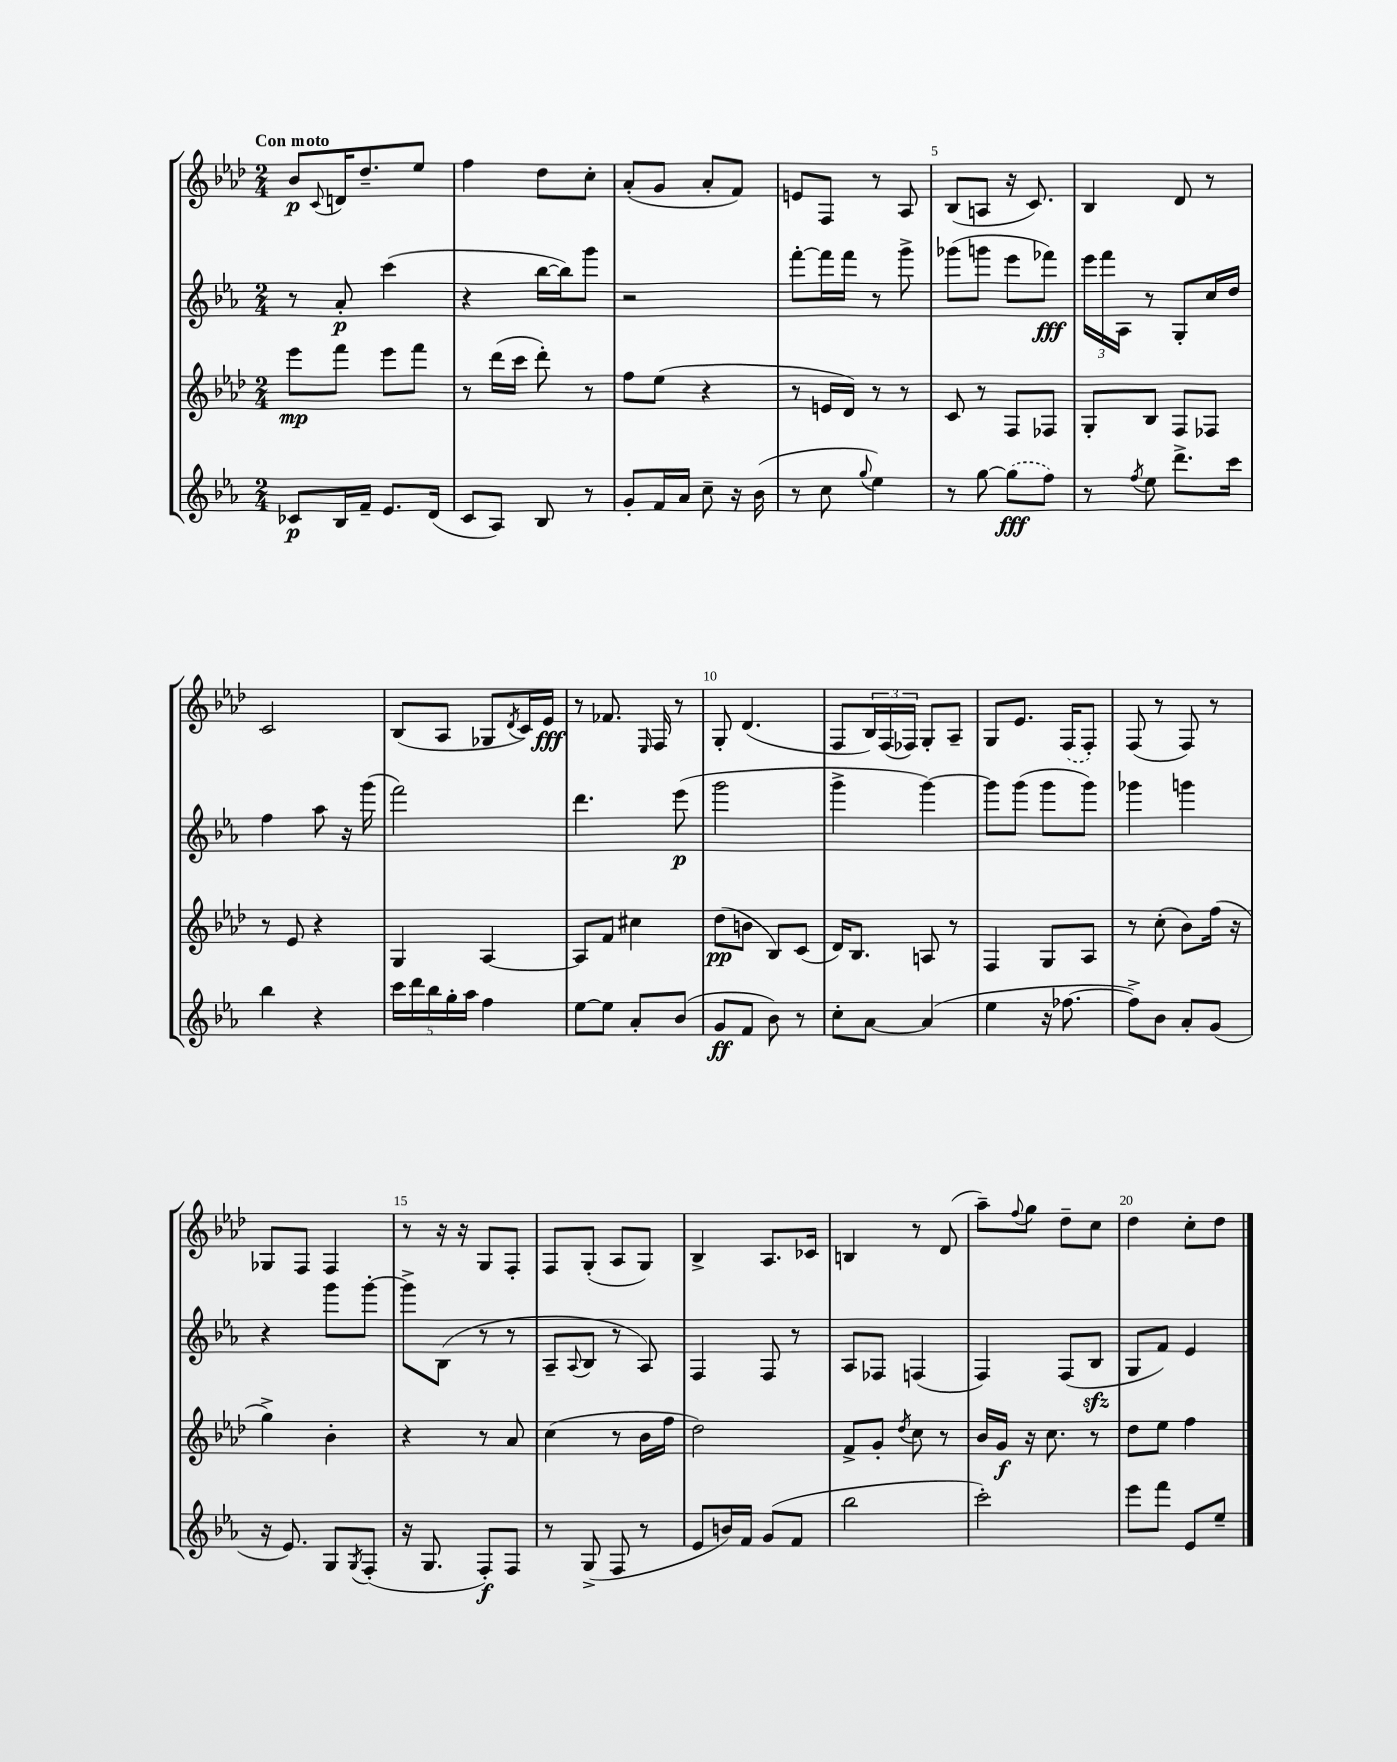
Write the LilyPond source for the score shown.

<<
\new StaffGroup <<
\new Staff = "s0" {
    \clef treble \key aes \major \numericTimeSignature \time 2/4 \tempo "Con moto"
    bes'8\p \appoggiatura { c'8 } d'16 des''8.-- ees''8 |
    f''4 des''8 c''8-. |
    aes'8-.( g'8 aes'8-. f'8) |
    e'8 f8 r8 aes8 |
    bes8( a8 r16 c'8.) |
    bes4 des'8 r8 |
    c'2 |
    bes8( aes8 ges8 \acciaccatura { des'8 } c'16) ees'16\fff |
    r8 fes'8. \grace { ees16 } f16 r8 |
    g8-. des'4.( |
    f8 \tuplet 3/2 { bes16) f16( fes16) } g8-. aes8-- |
    g8 ees'8. \once \slurDashed f16( f8-.) |
    f8( r8 f8) r8 |
    ges8 f8 f4 |
    r8 r16 r16 g8 f8-. |
    f8 g8-.( aes8 g8) |
    bes4-> aes8. ces'16 |
    b4 r8 des'8( |
    aes''8--) \appoggiatura { f''8 } g''8 des''8-- c''8 |
    des''4 c''8-. des''8 \bar "|." |
}
\new Staff = "s1" {
    \clef treble \key ees \major \numericTimeSignature \time 2/4
    r8 aes'8-.\p c'''4( |
    r4 bes''16~ bes''16) g'''8 |
    r2 |
    f'''8~-. f'''16 f'''16 r8 g'''8-> |
    ges'''8( g'''8 ees'''8 fes'''8\fff) |
    \tuplet 3/2 { ees'''16 f'''16 aes16 } r8 g8-. c''16 d''16 |
    f''4 aes''8 r16 g'''16( |
    f'''2) |
    d'''4. ees'''8\p( |
    g'''2 |
    g'''4-> g'''4~) |
    g'''8 g'''8( g'''8 g'''8) |
    ges'''4 g'''4 |
    r4 g'''8 g'''8~-. |
    g'''8-> bes8( r8 r8 |
    aes8-- \appoggiatura { aes8 } bes8 r8 aes8) |
    f4 f8 r8 |
    aes8 fes8 f4( |
    f4) f8( bes8\sfz |
    g8 f'8) ees'4 \bar "|." |
}
\new Staff = "s2" {
    \clef treble \key aes \major \numericTimeSignature \time 2/4
    ees'''8\mp f'''8 ees'''8 f'''8 |
    r8 des'''16( c'''16 des'''8-.) r8 |
    f''8 ees''8( r4 |
    r8 e'16 des'16) r8 r8 |
    c'8 r8 f8 fes8 |
    g8-. bes8 f8 fes8 |
    r8 ees'8 r4 |
    g4 aes4~ |
    aes8 f'8 cis''4 |
    des''8\pp( b'8 bes8) c'8( |
    des'16) bes8. a8 r8 |
    f4 g8 aes8 |
    r8 c''8-.( bes'8) f''16( r16 |
    g''4->) bes'4-. |
    r4 r8 aes'8 |
    c''4( r8 bes'16 f''16 |
    des''2) |
    f'8-> g'8-. \acciaccatura { des''8 } c''8 r8 |
    bes'16 g'16\f r16 c''8. r8 |
    des''8 ees''8 f''4 \bar "|." |
}
\new Staff = "s3" {
    \clef treble \key ees \major \numericTimeSignature \time 2/4
    ces'8\p bes16 f'16-- ees'8. d'16( |
    c'8 aes8) bes8 r8 |
    g'8-. f'16 aes'16 c''8-- r16 bes'16( |
    r8 c''8 \appoggiatura { g''8 } ees''4) |
    r8 g''8~ \once \slurDashed g''8\fff( f''8) |
    r8 \acciaccatura { f''8 } ees''8 d'''8.-> c'''16 |
    bes''4 r4 |
    \tuplet 5/4 { c'''16 d'''16 bes''16 g''16-. aes''16 } f''4 |
    ees''8~ ees''8 aes'8-. bes'8( |
    g'8\ff f'8 bes'8) r8 |
    c''8-. aes'8~ aes'4( |
    ees''4 r16 fes''8.~ |
    fes''8->) bes'8 aes'8-. g'8( |
    r16 ees'8.) g8 \acciaccatura { g8 } f8-.( |
    r16 g8. f8-.\f) f8 |
    r8 g8->( f8 r8 |
    ees'8 b'16) f'16 g'8( f'8 |
    bes''2 |
    c'''2-.) |
    ees'''8 f'''8 ees'8 ees''8-- \bar "|." |
}
>>
>>
\layout { \context { \Score \override BarNumber.break-visibility = ##(#f #t #t) barNumberVisibility = #(every-nth-bar-number-visible 5) } }
